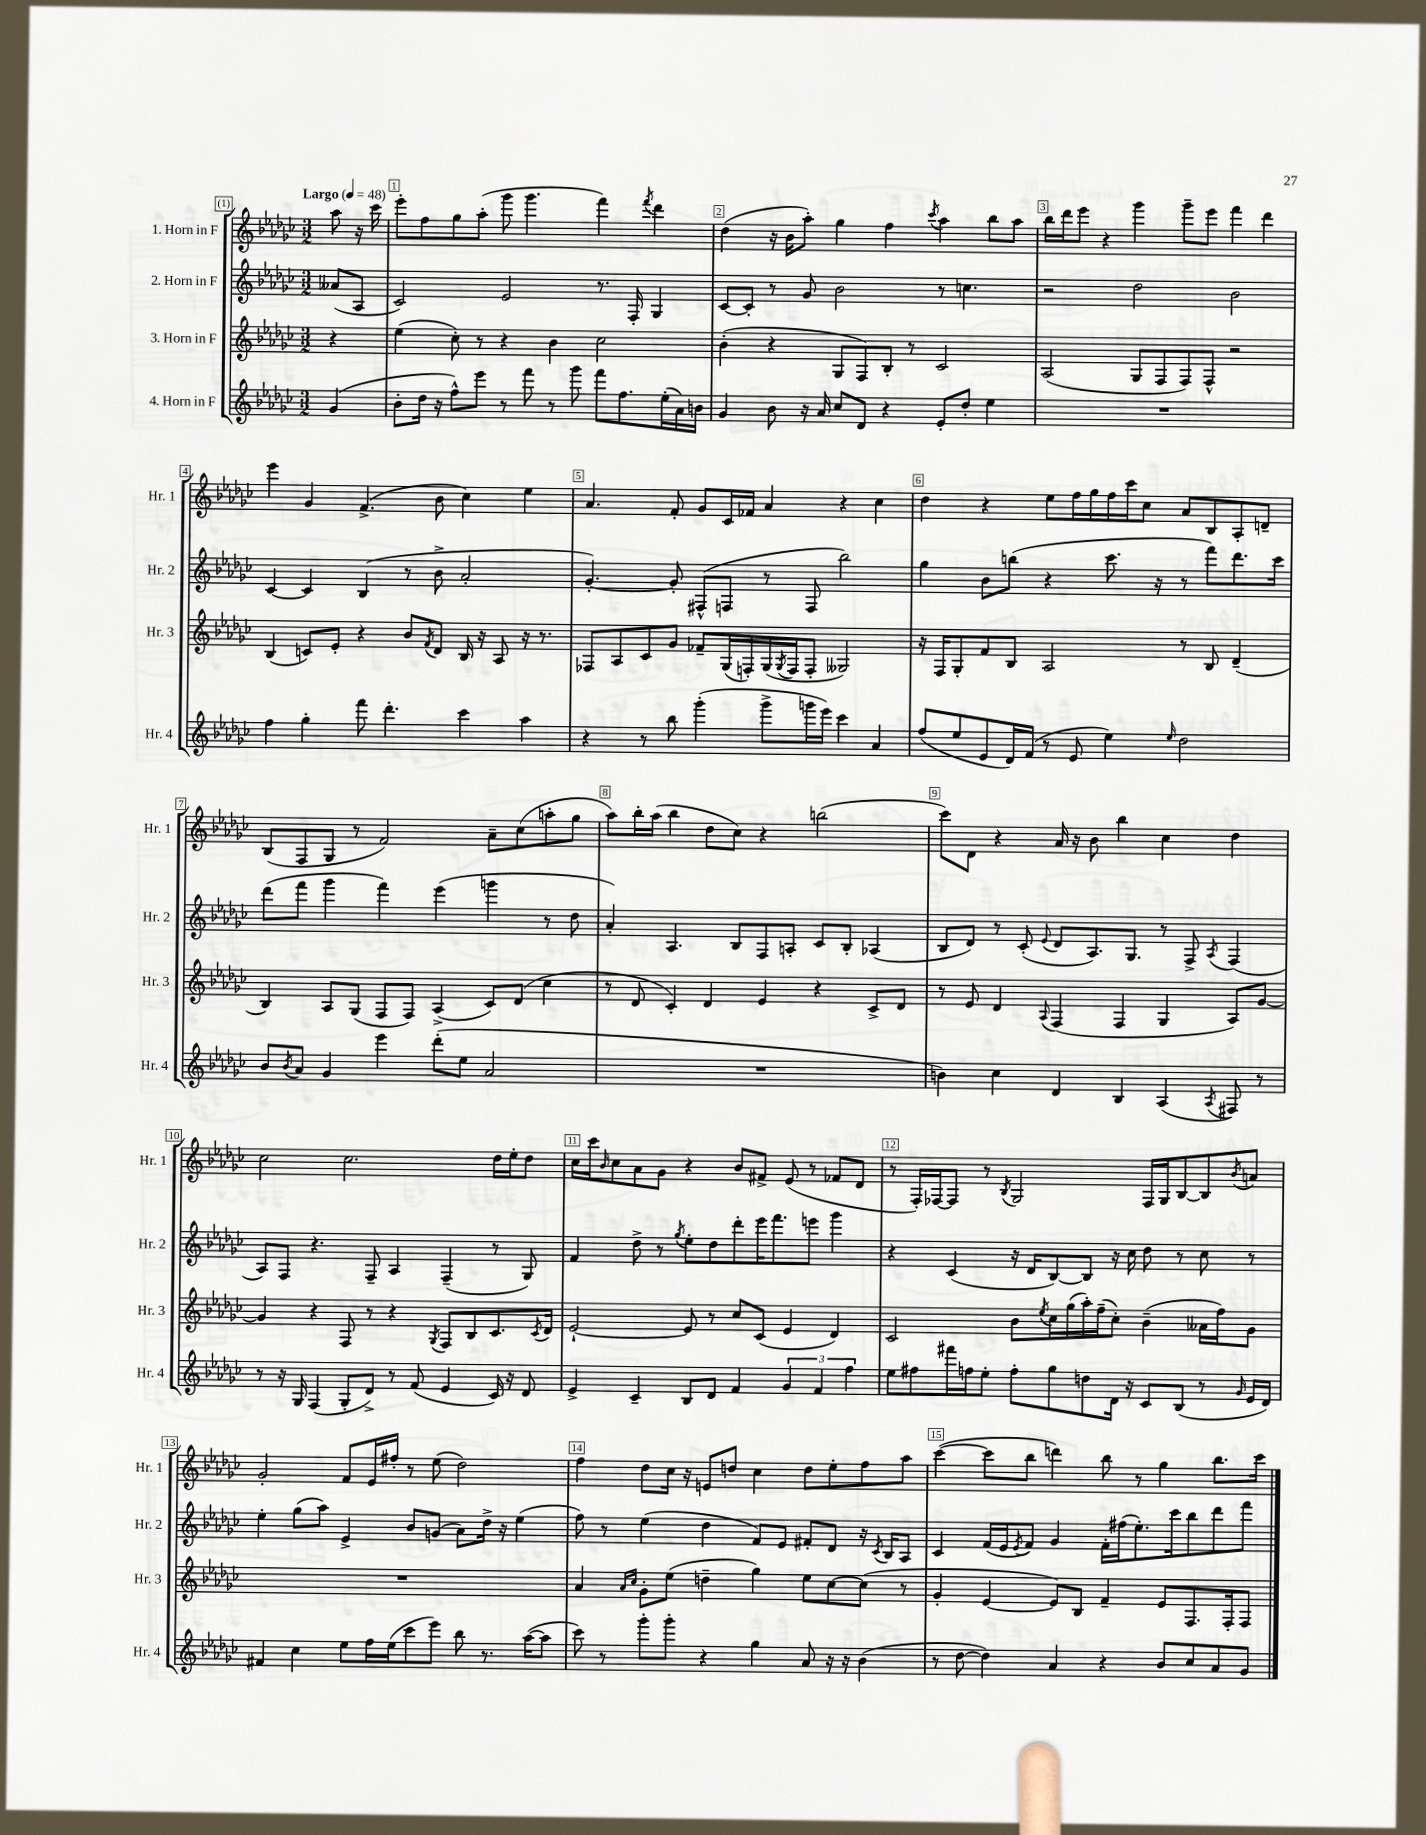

**kern	**kern	**kern	**kern
*part4	*part3	*part2	*part1
*staff4	*staff3	*staff2	*staff1
*I"4. Horn in F	*I"3. Horn in F	*I"2. Horn in F	*I"1. Horn in F
*I'Hr. 4	*I'Hr. 3	*I'Hr. 2	*I'Hr. 1
*clefG2	*clefG2	*clefG2	*clefG2
*k[b-e-a-d-g-c-]	*k[b-e-a-d-g-c-]	*k[b-e-a-d-g-c-]	*k[b-e-a-d-g-c-]
*M3/2	*M3/2	*M3/2	*M3/2
*MM48	*MM48	*MM48	*MM48
=	=	=	=
!	!	!	!LO:TX:a:B:t=Largo
(4g-/	4r	(8a--X/L	8aa-\
.	.	8A-/J	16r
.	.	.	16ccc-\
=1	=1	=1	=1
8b-'\L	(4ee-\	2c-/)	8eee-'\L
16dd-\Jk	.	.	8ff\
16r	.	.	.
8ff^^\L)	8cc-'\)	.	8gg-\
8eee-\J	8r	.	(8aa-'\J
8r	4r	2e-/	8ggg-\
8fff\	.	.	4.ggg-\
8r	4b-\	.	.
8ggg-\	.	.	.
8fff\L	2cc-\	8.r	4fff\)
8.ff\	.	.	.
.	.	16F'/	.
.	.	.	8qfff/
.	.	4G-/	4ddd-\
(16ee-'\L	.	.	.
16a-\)	.	.	.
16bn\JJ	.	.	.
=2	=2	=2	=2
4g-/	(4b-'\	[8c-/L	(4dd-\
.	.	8c-'/J]	.
8b-\	4r	8r	16r
.	.	.	16b-\KL
16r	.	8g-/	8aa-'\J)
16a-/	.	.	.
8cc-/L	8G-/L	2b-\	4gg-\
8d-/J	8F/)	.	.
4r	8B-'/J	.	4ff\
.	8r	.	.
.	.	.	8qccc-/
8e-'/L	2c-/	8r	4aa-\
8dd-'/J	.	4.ccn\	.
4ee-\	.	.	8bb-\L
.	.	.	8aa-\J
=3	=3	=3	=3
1.r	(2A-/	2r	16bb-\LL
.	.	.	16ddd-\J
.	.	.	8eee-\J
.	.	.	4r
.	8G-/L	2dd-\	4ggg-\
.	8F/	.	.
.	8F/)	.	8ggg-~\L
.	8F^^/J	.	8eee-\J
.	2r	2b-\	4fff\
.	.	.	4ddd-\
!!LO:LB:g=z
=4	=4	=4	=4
4ff\	(4B-/	[4c-/	4eee-\
4gg-'\	8cn/L)	4c-/]	4g-/
.	8e-'/J	.	.
8fff\	4r	(4B-/	(4.f^/
4.ddd-'\	.	.	.
.	8b-/L	8r	.
.	8qf/	.	.
.	8d-/J	8b-^\	8b-\
4ccc-\	16B-/	2a-'/	4cc-\)
.	16r	.	.
.	8A-/	.	.
4aa-\	16r	.	4ee-\
.	8.r	.	.
=5	=5	=5	=5
4r	8F-X/L	[4.g-'/)	4.a-/
.	8A-/	.	.
8r	8c-/	.	.
8bb-\	8g-/J	8g-'/]	8f'/
(4ggg-'\	8f-X~/L	(8F#X^^/L	8g-/L
.	(16G-/L	8Fn/J	16c-/L
.	16Fn'/)	.	16f-X/JJ
8ggg-^\L	(16G-/	8r	4a-/
.	8qG-/	.	.
.	16F/J	.	.
16gggn\L	8F'/J	8F/	.
16eee-\JJ)	.	.	.
4ccc-\	2G--X/)	2bb-\)	4r
4a-/	.	.	4cc-\
=6	=6	=6	=6
(8ff/L	16r	4gg-\	4dd-\
.	16F/KL	.	.
8ee-/	8G-'/	.	.
8e-/	8f/	8b-\L	4r
16d-/L)	8B-/J	(8bbn\J	.
(16f/JJ	.	.	.
8r	2A-/	4r	8ee-\L
8e-/	.	.	16ff\L
.	.	.	16gg-\
4ee-\)	.	8.ccc-\	16ff\
.	.	.	16ccc-\J
.	.	.	8cc-\J
.	.	16r	.
16qqee-/	.	.	.
2dd-\	8r	8r	8a-/L
.	8B-/	8fff\L)	8B-/
.	(4d-~/	8.ddd-\	8A-'/
.	.	.	8dn~/J
.	.	16ccc-\Jk	.
!!LO:LB:g=z
=7	=7	=7	=7
8b-/L	4B-/)	(8ddd-\L	(8B-/L
8qb-/	.	.	.
8a-/J	.	8fff\J	8F/
4g-/	8A-/L	4ggg-\	8G-/J
.	(8G-/J	.	8r
4eee-\	8F/L	4fff\)	2f/)
.	8F/J)	.	.
(8ddd-'\L	(4A-^/	(4eee-\	.
8ee-\J	.	.	.
2a-/	8c-/L)	4gggn\	8a-~\L
.	(8d-/J	.	(8cc-\
.	4cc-\	8r	8aan'\
.	.	8dd-\	8gg-\J
=8	=8	=8	=8
1.r	8r	4a-'/)	8aa-\L)
.	8d-/	.	16bb-'\L
.	.	.	(16aa-\JJ
.	4c-'/)	4.A-/	4bb-\
.	4d-/	.	8dd-\L
.	.	8B-/L	8cc-\J)
.	4e-/	8F/	4r
.	.	8An'/J	.
.	4r	8c-/L	(2bbn\
.	.	8B-'/J	.
.	8c-^/L	(4A-X/	.
.	8d-/J	.	.
=9	=9	=9	=9
4bn\)	8r	8B-/L	8ccc-\L)
.	8e-/	8d-/J)	8d-\J
4cc-\	4d-/	8r	4r
.	.	(8c-'/	.
.	8qqA-/	8qqe-/	.
4d-/	(4F/	8d-/L	16a-/
.	.	.	16r
.	.	8.A-/)	8b-\
4B-/	4F/	.	4bb-\
.	.	8.G-/J	.
(4A-/	4G-/	8r	4cc-\
.	.	8F^/	.
8qA-/	.	8qA-/	.
8F#X/)	8A-/L)	(4F/	4dd-\
8r	[8g-/J	.	.
!!LO:LB:g=z
=10	=10	=10	=10
8r	4g-/]	8A-/L)	2cc-\
16r	.	8F/J	.
16G-/	.	.	.
(4F/	4r	4.r	.
8G-'/L	8F/	.	2.cc-\
8d-^/J)	8r	8F~/	.
8r	4r	4A-/	.
(8f/	.	.	.
.	8qG-/	.	.
4e-/	8F/L	(4F~/	.
.	8B-/	.	.
16c-/)	8.c-/	8r	16dd-\LL
16r	.	.	16ee-'\J
8d-/	.	8G-/)	8dd-\J
.	8qc-/	.	.
.	16d-/Jk	.	.
=11	=11	=11	=11
4e-^/	[2e-`/	4f/	16cc-\LL
.	.	.	16ccc-\J
.	.	.	16qqb-/
.	.	.	8cc-\
4c-~/	.	8dd-^\	8a-\
.	.	8r	8g-\J
.	.	8qgg-/	.
8B-/L	8e-/]	8ee-'\L	4r
8d-/J	8r	8dd-\	.
4f/	8cc-/L	8ddd-'\	8b-/L
.	(8c-/J	16eee-\K	8f#X^/J
.	.	8.fff\	.
6g-/	4e-/	.	(8e-/
.	.	8eeen\J	8r
6f/	.	.	.
.	4d-/)	4ggg-\	8f-X/L
6ff\	.	.	.
.	.	.	8d-/J
=12	=12	=12	=12
8ee-\L	2c-/	4r	8r
8ff#X\	.	.	16F'/LL)
.	.	.	[16F-X/J
16fff#X\L	.	(4c-/	8F-/J]
16ffn\J	.	.	.
8ee-'\J	.	.	8r
.	.	.	8qB-/
8ff'\L	8b-\L	16r	2G-/
.	.	16d-/KL	.
.	8qee-/	.	.
8gg-\	16cc-\L	[8B-/)	.
.	(16gg-\	.	.
8ddn\	16aa-'\)	8B-/J]	.
.	(16ff~\J	.	.
16d-\Jk	8cc-'\J)	16r	.
16r	.	16cc-\	.
8c-/L	(4b-~\	8dd-\	16F-/LL
.	.	.	16G-/J
(8B-/J	.	8r	[8B-/
8r	16a--X\LL	8cc-\	8B-/]
.	16ff\J)	.	.
16qqg-/	.	.	8qb-/
16e-/LL	8g-\J	8r	8an/J
16d-/JJ)	.	.	.
!!LO:LB:g=z
=13	=13	=13	=13
4f#X/	1.r	4ee-'\	2g-'/
4cc-\	.	(8gg-\L	.
.	.	8aa-\J)	.
8ee-\L	.	4e-^/	8f/L
16ff\L	.	.	16e-/L
(16ee-\J	.	.	16ff#X'/JJ
8ccc-\	.	8b-/L	8r
8eee-\J)	.	(8gn/J	(8ee-\
8bb-\	.	8a-\L)	2dd-\)
8.r	.	16dd-^\Jk	.
.	.	16r	.
.	.	(4ee-\	.
([16aa-\KL	.	.	.
8aa-\J]	.	.	.
=14	=14	=14	=14
8ccc-\)	4a-/	8ff\)	4ff\
8r	.	8r	.
.	16qqa-/LL	.	.
.	16qqcc-/JJ	.	.
8ggg-'\L	8g-'\L	(4ee-\	8dd-\L
8ggg-'\J	(8ee-\J	.	16cc-\Jk
.	.	.	16r
4r	4ddn~\	4dd-\	8en/L
.	.	.	8ddn/J
4gg-\	4gg-\)	8f/L)	4cc-\
.	.	8e-/J	.
8a-/	8ee-\L	8f#X'/L	8dd\L
16r	[8cc-\	8d-/J	8ee-'\
16r	.	.	.
(4b-\	(8cc-\J]	16r	8ff\
.	.	8qc-/	.
.	.	16B-/KL	.
.	8r	8A-/J	8aa-\J
=15	=15	=15	=15
8r	4g-'/	4c-/	([4ccc-\
[8dd-\	.	.	.
4dd-\])	[4e-/	(16f/LL	8ccc-\L]
.	.	16e-/J	.
.	.	8qe-/	.
.	.	8f/J)	8bb-\J
4a-/	8e-/L])	4g-/	4dddn\)
.	8B-/J	.	.
4r	4f~/	16f'\LL	8bb-\
.	.	(16ff#X\J	.
.	.	8.ee-'\)	8r
8b-/L	8e-/L	.	4gg-\
.	.	16ccc-\k	.
8cc-/	8.F/	8bb-\	.
8a-/	.	8ddd-\	8.bb-\L
.	16F'/k	.	.
8g-/J	8F/J	8fff\J	.
.	.	.	16ccc-\Jk
==	==	==	==
*-	*-	*-	*-
